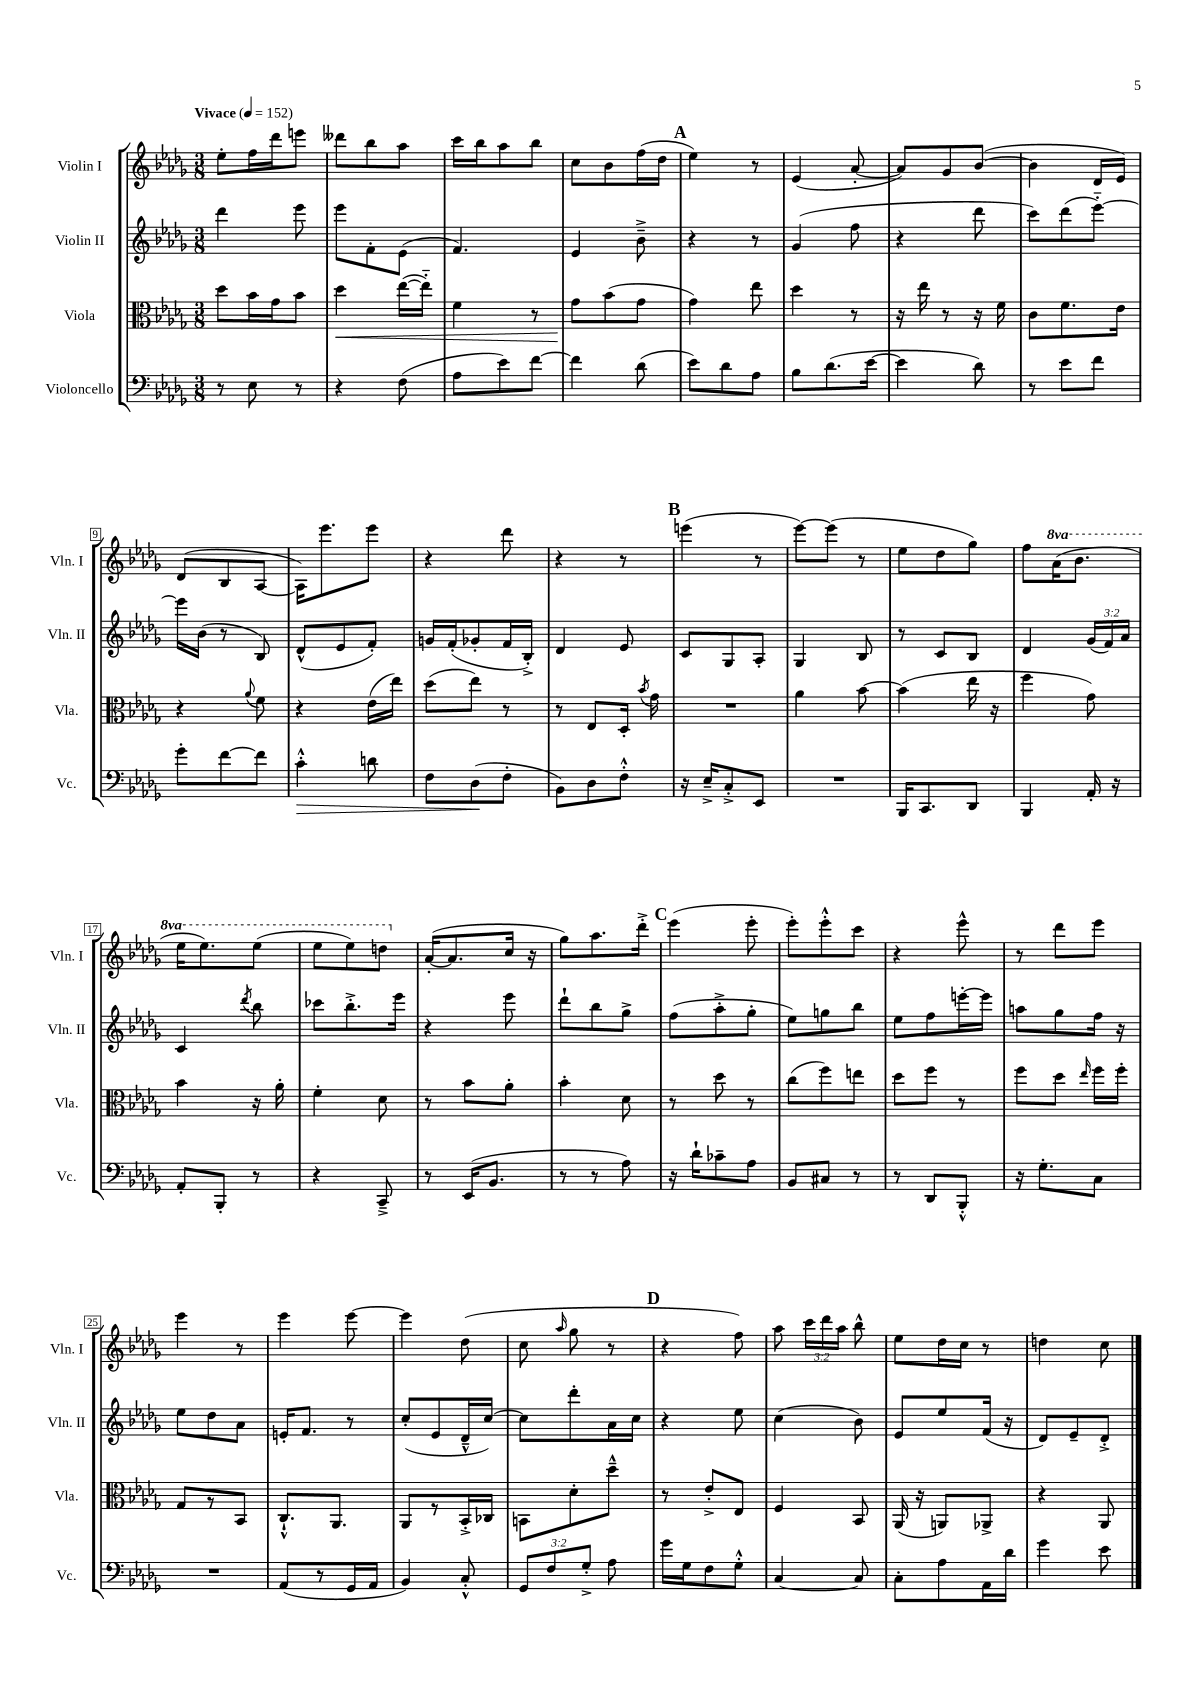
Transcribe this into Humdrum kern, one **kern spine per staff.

**kern	**dynam	**kern	**dynam	**kern	**kern
*part4	*part4	*part3	*part3	*part2	*part1
*staff4	*staff4	*staff3	*staff3	*staff2	*staff1
*I"Violoncello	*	*I"Viola	*	*I"Violin II	*I"Violin I
*I'Vc.	*	*I'Vla.	*	*I'Vln. II	*I'Vln. I
*clefF4	*	*clefC3	*	*clefG2	*clefG2
*k[b-e-a-d-g-]	*	*k[b-e-a-d-g-]	*	*k[b-e-a-d-g-]	*k[b-e-a-d-g-]
*M3/8	*	*M3/8	*	*M3/8	*M3/8
*MM152	*	*MM152	*	*MM152	*MM152
=1	=1	=1	=1	=1	=1
!	!	!	!	!	!LO:TX:a:B:t=Vivace
8r	.	8dd-\L	.	4ddd-\	8ee-'\L
8E-\	.	16b-\L	.	.	16ff\L
.	.	16g-\J	.	.	16ddd-\J
8r	.	8b-\J	.	8eee-\	8eeen\J
=2	=2	=2	=2	=2	=2
!	!	!	!LO:HP:b	!	!
4r	.	4dd-\	<	8eee-\L	8ddd--X\L
.	.	.	.	8f'\	8bb-\
(8F\	.	([16ee-\LL	.	(8e-\J	8aa-\J
.	.	16ee-\JJ])	.	.	.
=3	=3	=3	=3	=3	=3
8A-\L	.	4f\	.	4.f/)	16ccc\LL
.	.	.	.	.	16bb-\J
8e-\)	.	.	.	.	8aa-\
[8f\J	.	8r	.	.	8bb-\J
=4	=4	=4	=4	=4	=4
4f\]	.	8g-\L	.	4e-/	8cc\L
.	.	(8b-\	[	.	8b-\
(8d-\	.	8g-\J	.	8b-~^\	(16ff\L
.	.	.	.	.	16dd-\JJ
!!LO:REH:place=s1:t=A
=5	=5	=5	=5	=5	=5
8e-\L)	.	4g-\)	.	4r	4ee-\)
8d-\	.	.	.	.	.
8A-\J	.	8ee-\	.	8r	8r
=6	=6	=6	=6	=6	=6
8B-\L	.	4dd-\	.	(4g-/	(4e-/
(8.d-\	.	.	.	.	.
.	.	8r	.	8ff\	[8a-'/
[16e-\Jk	.	.	.	.	.
=7	=7	=7	=7	=7	=7
4e-\]	.	16r	.	4r	8a-/L])
.	.	16ee-\	.	.	.
.	.	8r	.	.	8g-/
8d-\)	.	16r	.	8ddd-\	([8b-/J
.	.	16f\	.	.	.
=8	=8	=8	=8	=8	=8
8r	.	8c\L	.	8ccc\L)	4b-\]
8e-\L	.	8.f\	.	(8ddd-\	.
8f\J	.	.	.	[8eee-\J)	16d-/LL
.	.	16e-\Jk	.	.	16e-/JJ)
!!LO:LB:g=z
=9	=9	=9	=9	=9	=9
8g-'\L	.	4r	.	16eee-\LL]	(8d-/L
.	.	.	.	(16b-\JJ	.
[8f\	.	.	.	8r	8B-/
.	.	8qqa-/	.	.	.
8f\J]	.	8f\	.	8B-/)	[8A-/J
=10	=10	=10	=10	=10	=10
!	!LO:HP:b	!	!	!	!
4c'^^\	>	4r	.	(8d-^^/L	16A-\KL])
.	.	.	.	.	8.eee-\
.	.	.	.	8e-/	.
8dn\	.	(16e-\LL	.	8f'/J)	8eee-\J
.	.	16ee-\JJ)	.	.	.
=11	=11	=11	=11	=11	=11
8F\L	.	(8dd-\L	.	16gn/LL	4r
.	.	.	.	(16f'/J	.
(8D-\	.	8ee-\J)	.	8g-X'/	.
8F'\J	]	8r	.	16f/L	8ddd-\
.	.	.	.	16B-'^/JJ)	.
=12	=12	=12	=12	=12	=12
8BB-\L)	.	8r	.	4d-/	4r
8D-\	.	8E-/L	.	.	.
8F'^^\J	.	16D-'/Jk	.	8e-/	8r
.	.	8qb-/	.	.	.
.	.	16g-\	.	.	.
!!LO:REH:place=s1:t=B
=13	=13	=13	=13	=13	=13
16r	.	4.r	.	8c/L	(4eeen\
16E-~^/KL	.	.	.	.	.
8C'^/	.	.	.	8G-/	.
8EE-/J	.	.	.	8A-'/J	8r
=14	=14	=14	=14	=14	=14
4.r	.	4a-\	.	4G-/	[8eee-\L)
.	.	.	.	.	(8eee-\J]
.	.	[8b-\	.	8B-/	8r
=15	=15	=15	=15	=15	=15
16BBB-/KL	.	(4b-\]	.	8r	8ee-\L
8.CC/	.	.	.	.	.
.	.	.	.	8c/L	8dd-\
8DD-/J	.	16ee-\	.	8B-/J	8gg-\J)
.	.	16r	.	.	.
=16	=16	=16	=16	=16	=16
4BBB-/	.	4ff\	.	4d-/	8ff\L
*	*	*	*	*	*8va
.	.	.	.	.	(16aa-\K
.	.	.	.	.	8.bb-\J
16AA-'/	.	8g-\)	.	(24g-/LL	.
.	.	.	.	24f/)	.
16r	.	.	.	.	.
.	.	.	.	24a-/JJ	.
!!LO:LB:g=z
=17	=17	=17	=17	=17	=17
8AA-'/L	.	4b-\	.	4c/	16eee-\KL
.	.	.	.	.	8.eee-\)
8BBB-'/J	.	.	.	.	.
.	.	.	.	8qddd-/	.
8r	.	16r	.	8bb-\	(8eee-\J
.	.	16a-'\	.	.	.
=18	=18	=18	=18	=18	=18
4r	.	4f'\	.	8ccc-X\L	8eee-\L
.	.	.	.	8.bb-'^\	8eee-\)
8CC~^/	.	8d-\	.	.	8dddn\J
.	.	.	.	16eee-\Jk	.
=19	=19	=19	=19	=19	=19
*	*	*	*	*	*X8va
8r	.	8r	.	4r	([16a-'/KL
.	.	.	.	.	8.a-/]
(16EE-/KL	.	8b-\L	.	.	.
8.BB-/J	.	.	.	.	.
.	.	8a-'\J	.	8eee-\	16cc/Jk
.	.	.	.	.	16r
=20	=20	=20	=20	=20	=20
8r	.	4b-'\	.	8ddd-`\L	8gg-\L)
8r	.	.	.	8bb-\	8.aa-\
8A-\)	.	8d-\	.	8gg-^\J	.
.	.	.	.	.	16ddd-'^\Jk
!!LO:REH:place=s1:t=C
=21	=21	=21	=21	=21	=21
16r	.	8r	.	(8ff\L	(4eee-\
16d-`\KL	.	.	.	.	.
8c-X~\	.	8dd-\	.	8aa-'^\	.
8A-\J	.	8r	.	8gg-'\J	8eee-'\
=22	=22	=22	=22	=22	=22
8BB-/L	.	(8cc\L	.	8ee-\L)	8eee-'\L)
8C#X/J	.	8ff\)	.	8ggn\	8eee-'^^\
8r	.	8een\J	.	8bb-\J	8ccc\J
=23	=23	=23	=23	=23	=23
8r	.	8dd-\L	.	8ee-\L	4r
8DD-/L	.	8ff\J	.	8ff\	.
8BBB-'^^/J	.	8r	.	[16eeen'\L	8eee-^^\
.	.	.	.	16eee\JJ]	.
=24	=24	=24	=24	=24	=24
16r	.	8ff\L	.	8aan\L	8r
8.G-'\L	.	.	.	.	.
.	.	8dd-\J	.	8gg-\	8ddd-\L
.	.	16qqee-/	.	.	.
8C\J	.	16ff\LL	.	16ff\Jk	8eee-\J
.	.	16ff'\JJ	.	16r	.
!!LO:LB:g=z
=25	=25	=25	=25	=25	=25
4.r	.	8G-/L	.	8ee-\L	4eee-\
.	.	8r	.	8dd-\	.
.	.	8BB-/J	.	8a-\J	8r
=26	=26	=26	=26	=26	=26
(8AA-/L	.	8.C`^^/L	.	16en'/KL	4eee-\
.	.	.	.	8.f/J	.
8r	.	.	.	.	.
.	.	8.AA-/J	.	.	.
16GG-/L	.	.	.	8r	[8eee-\
16AA-/JJ	.	.	.	.	.
=27	=27	=27	=27	=27	=27
4BB-/)	.	8AA-/L	.	(8cc'/L	4eee-\]
.	.	8r	.	8e-/	.
8C'^^/	.	16BB-'^/L	.	16d-~^^/L	(8dd-\
.	.	16C-X/JJ	.	[16cc/JJ)	.
=28	=28	=28	=28	=28	=28
12GG-/L	.	8BBn\L	.	8cc\L]	8cc\
12F/	.	.	.	.	.
.	.	.	.	.	16qqaa-/
.	.	8d-'\	.	8ddd-'\	8gg-\
12G-'^/J	.	.	.	.	.
8A-\	.	8dd-~^^\J	.	16a-\L	8r
.	.	.	.	16cc\JJ	.
!!LO:REH:place=s1:t=D
=29	=29	=29	=29	=29	=29
16g-\LL	.	8r	.	4r	4r
16G-\J	.	.	.	.	.
8F\	.	8e-'^/L	.	.	.
8G-'^^\J	.	8E-/J	.	8ee-\	8ff\)
=30	=30	=30	=30	=30	=30
[4C/	.	4F/	.	(4cc\	8aa-\
.	.	.	.	.	24ccc\LL
.	.	.	.	.	24ddd-\
.	.	.	.	.	24aa-\JJ
8C/]	.	8BB-/	.	8b-\)	8bb-^^\
=31	=31	=31	=31	=31	=31
8C'\L	.	(16AA-/	.	8e-/L	8ee-\L
.	.	16r	.	.	.
8A-\	.	8AAn/L)	.	8ee-/	16dd-\L
.	.	.	.	.	16cc\JJ
16AA-\L	.	8AA-X^/J	.	(16f/Jk	8r
16d-\JJ	.	.	.	16r	.
=32	=32	=32	=32	=32	=32
4g-\	.	4r	.	8d-/L)	4ddn\
.	.	.	.	8e-~/	.
8e-\	.	8AA-/	.	8d-'^/J	8cc\
==	==	==	==	==	==
*-	*-	*-	*-	*-	*-
